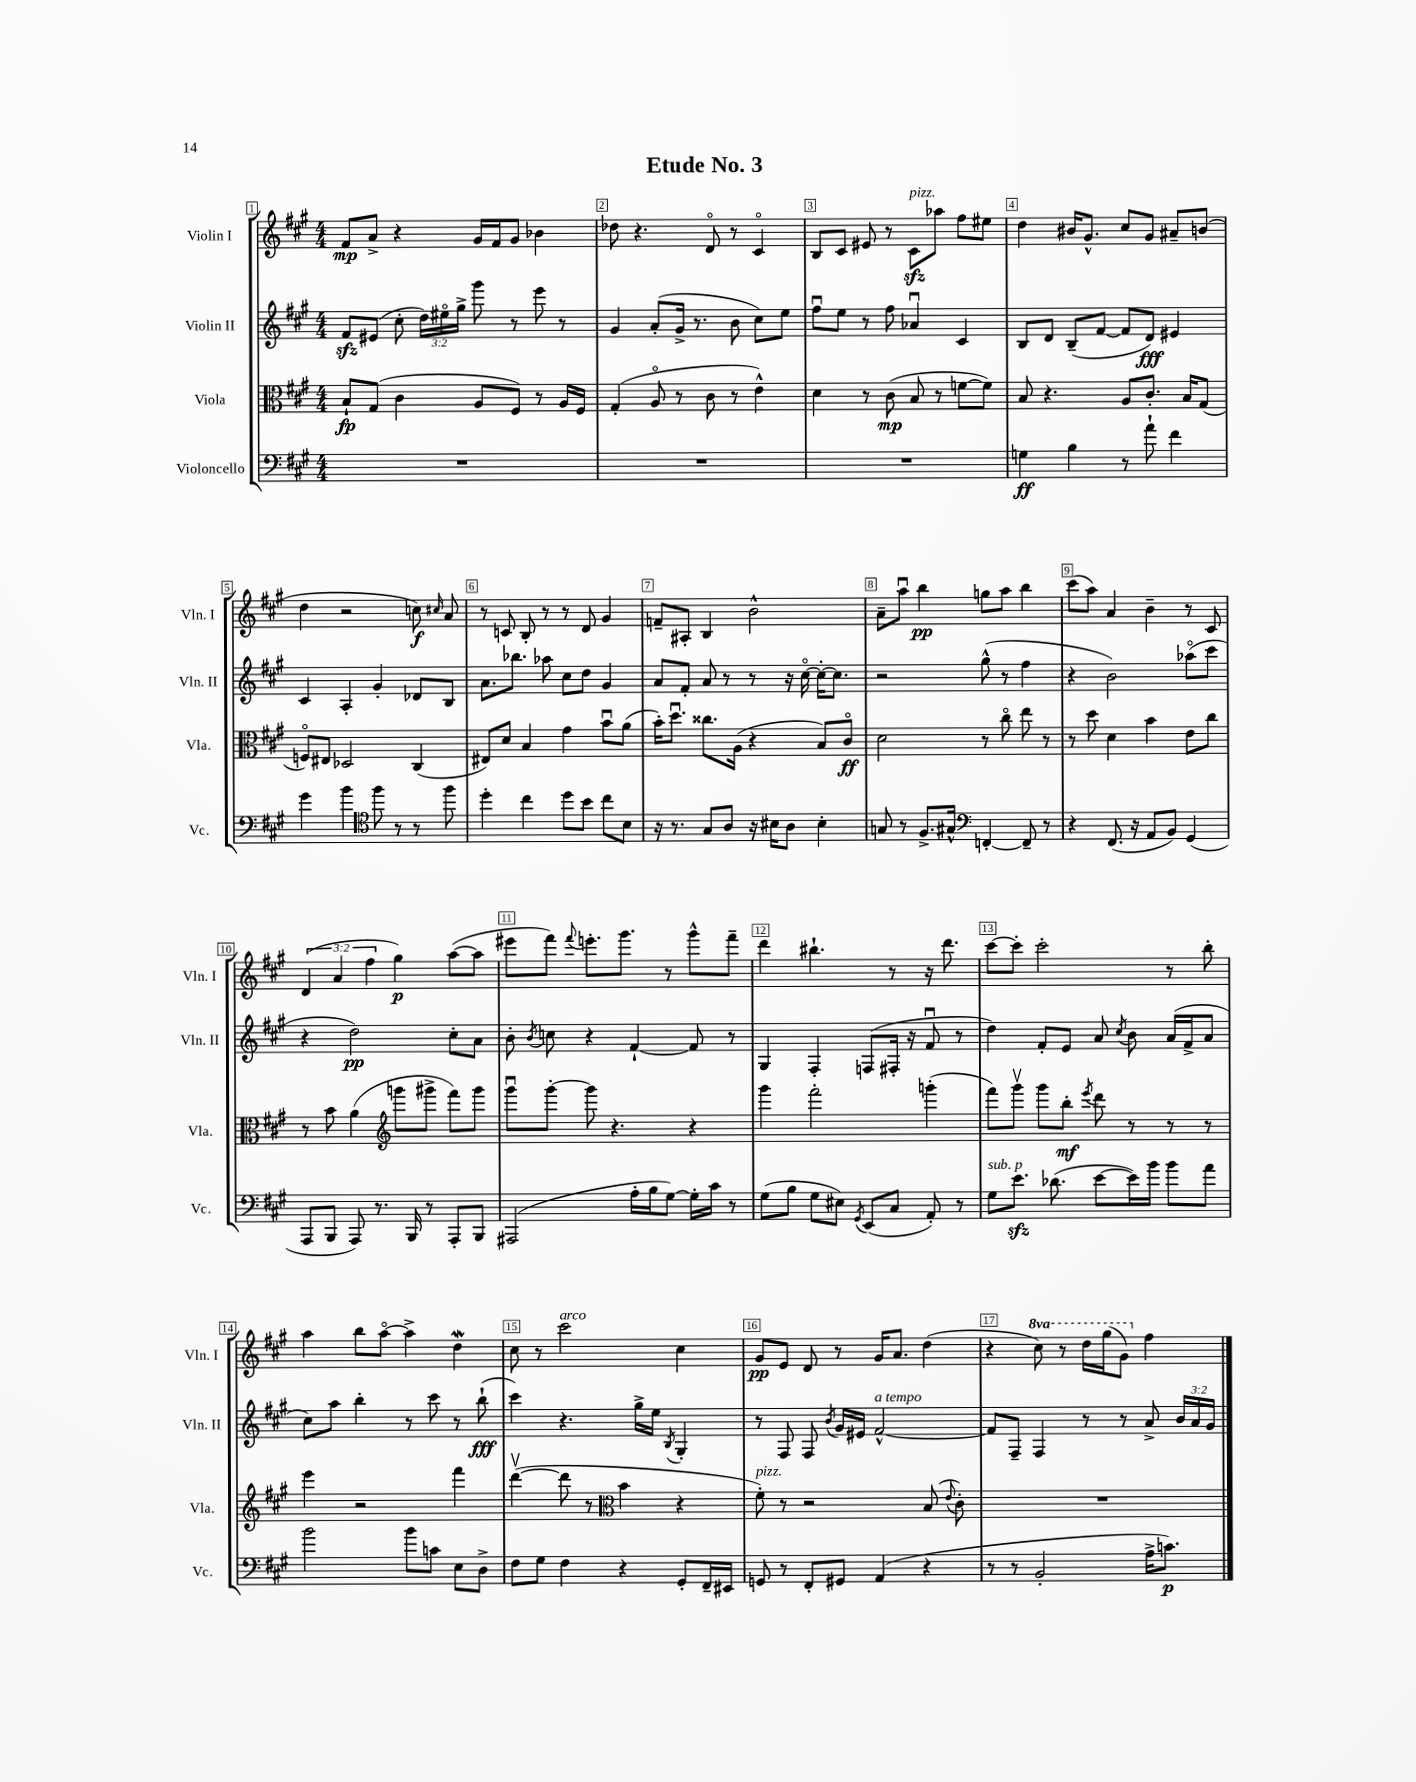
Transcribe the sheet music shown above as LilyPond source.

\header { title = "Etude No. 3" }
<<
\new StaffGroup <<
\new Staff = "s0" \with { instrumentName = "Violin I" shortInstrumentName = "Vln. I" } {
    \clef treble \key a \major \numericTimeSignature \time 4/4 \override Staff.TupletNumber.text = #tuplet-number::calc-fraction-text \set Staff.ottavationMarkups = #ottavation-simple-ordinals
    \autoBeamOff fis'8[\mp a'8]-> r4 gis'16[ fis'16 gis'8] bes'4 |
    des''8 r4. d'8\flageolet r8 cis'4\flageolet |
    b8[ cis'8] eis'8 r8 cis'8[\sfz^\markup { \italic "pizz." } aes''8] fis''8[ eis''8] |
    d''4 bis'16[ gis'8.]-^ cis''8[ gis'8] ais'8[-- b'8]( |
    d''4 r2 c''8\f) \grace { cis''16 } a'8 |
    r8 c'8 b8-. r8 r8 d'8 gis'4 |
    f'8[-- ais8]-. b4 b'2-^ |
    a'8[-- a''8]\downbow b''4\pp g''8[ a''8] b''4 |
    cis'''8[( a''8]) a'4 b'4-- r8 cis'8 |
    \tuplet 3/2 { d'4( a'4 fis''4 } gis''4\p) a''8[~( a''8] |
    eis'''8[ fis'''8]) \appoggiatura { fis'''8 } e'''8.[-. gis'''8.] r8 gis'''8[-^ fis'''8]-- |
    d'''4 bis''4.-! r8 r16 d'''8. |
    cis'''8[~ cis'''8]-. cis'''2-. r8 b''8-. |
    a''4 b''8[ a''8]~\flageolet a''4-> d''4\mordent |
    cis''8 r8 cis'''2^\markup { \italic "arco" } cis''4 |
    gis'8[\pp e'8] d'8 r8 gis'16[ a'8.] d''4( |
    r4 \ottava #1 cis'''8) r8 d'''16[ gis'''16( gis''8]) \ottava #0 fis''4 \bar "|." |
}
\new Staff = "s1" \with { instrumentName = "Violin II" shortInstrumentName = "Vln. II" } {
    \clef treble \key a \major \numericTimeSignature \time 4/4 \override Staff.TupletNumber.text = #tuplet-number::calc-fraction-text
    \autoBeamOff fis'8[\sfz eis'8]( cis''8-. \tuplet 3/2 { d''16[) eis''16\flageolet gis''16]-> } gis'''8 r8 e'''8 r8 |
    gis'4 a'8[-.( gis'16]-> r8. b'8 cis''8[) e''8] |
    fis''8[\downbow e''8] r8 fis''8 aes'4\downbow cis'4 |
    b8[ d'8] b8[--( fis'8]~ fis'8[ d'8]\fff) eis'4 |
    cis'4 a4-. gis'4-. des'8[ b8] |
    a'8.[ bes''8.] aes''8 cis''8[ d''8] gis'4 |
    a'8[ fis'8]-. a'8 r8 r8 r16 cis''16~\flageolet cis''16[~-. cis''8.] |
    r2 gis''8-^( r8 fis''4 |
    r4 b'2) aes''8[\flageolet( cis'''8] |
    r4 d''2\pp) cis''8[-. a'8] |
    b'8-. \acciaccatura { b'8 } c''8 r4 fis'4~-! fis'8 r8 |
    gis4 fis4-. f8[( fis16]-. r16 fis'8\downbow r8 |
    d''4) fis'8[-. e'8] a'8 \acciaccatura { cis''8 } b'8 a'16[( fis'16-> a'8] |
    cis''8[) a''8] b''4-. r8 cis'''8 r8 b''8-!\fff( |
    cis'''4) r4. gis''16[-> e''16] \acciaccatura { b8 } gis4-. |
    r8 fis8 fis8 \acciaccatura { b'8 } gis'16[ eis'16] fis'2~-^^\markup { \italic "a tempo" } |
    fis'8[ fis8]-- fis4 r8 r8 a'8-> \tuplet 3/2 { b'16[ a'16 gis'16] } \bar "|." |
}
\new Staff = "s2" \with { instrumentName = "Viola" shortInstrumentName = "Vla." } {
    \clef alto \key a \major \numericTimeSignature \time 4/4
    \autoBeamOff b8[-!\fp gis8]( cis'4 a8[ fis8]) r8 a16[ fis16] |
    gis4-.( a8\flageolet r8 cis'8 r8 e'4-^) |
    d'4 r8 cis'8\mp( b8 r8 f'8[~ f'8]) |
    b8 r4. a8[ cis'8.]-. b16[ gis8]( |
    f8[\flageolet) eis8] des2 cis4( |
    eis8[) d'8] b4 gis'4 b'8[\downbow a'8]( |
    b'16[-.) d''8.]\downbow cisis''8.[ a16]( r4 b8[) cis'8]\flageolet\ff |
    d'2 r8 cis''8\flageolet e''8 r8 |
    r8 d''8 d'4 b'4 e'8[ cis''8] |
    r8 b'8 a'4( \clef treble g'''8[ gis'''8]-> fis'''8[) gis'''8] |
    gis'''8[\downbow gis'''8]~-. gis'''8 r4. r4 |
    gis'''4 fis'''2-. g'''4-.( |
    fis'''8[) gis'''8]\upbow gis'''8[ b''8]-.\mf \acciaccatura { e'''8 } d'''8 r8 r8 r8 |
    e'''4 r2 fis'''4 |
    d'''4~\upbow( d'''8 r8 \clef alto b'4 r4 |
    fis'8-.^\markup { \italic "pizz." }) r8 r2 b8( \appoggiatura { e'8 } cis'8-.) |
    R1 \bar "|." |
}
\new Staff = "s3" \with { instrumentName = "Violoncello" shortInstrumentName = "Vc." } {
    \clef bass \key a \major \numericTimeSignature \time 4/4
    \autoBeamOff R1 |
    R1 |
    R1 |
    g4\ff b4 r8 a'8-! fis'4 |
    gis'4 b'4 \clef tenor fis''8 r8 r8 fis''8 |
    d''4-. cis''4 d''8[ b'8] cis''8[ b8] |
    r16 r8. gis8[ a8] r16 bis16[ a8] bis4-. |
    g8 r8 fis8.[-> gis16]-^ \clef bass f,4~-. f,8-- r8 |
    r4 fis,8.( r16 a,8[ b,8]) gis,4( |
    a,,8[ b,,8] a,,8) r8. b,,16 r8 a,,8[-. b,,8] |
    ais,,2( a16[-. b16 gis8]~) gis16[-. cis'16] r8 |
    gis8[( b8] gis8[ eis8]) \acciaccatura { gis,8 } e,8[( cis8] a,8-.) r8 |
    gis8[^\markup { \italic "sub. p" } e'8.]\sfz des'8.( e'8[~ e'16) b'16] b'8[ a'8] |
    b'2 b'8[ c'8] e8[ d8]-> |
    fis8[ gis8] fis4 r4 gis,8[-. fis,16-- eis,16] |
    g,8 r8 fis,8[-. gis,8] a,4( r4 |
    r8 r8 b,2-. a16[-> c'8.]\p) \bar "|." |
}
>>
>>
\layout { \context { \Score \override BarNumber.break-visibility = ##(#f #t #t) barNumberVisibility = #all-bar-numbers-visible \override BarNumber.stencil = #(make-stencil-boxer 0.1 0.3 ly:text-interface::print) } }
